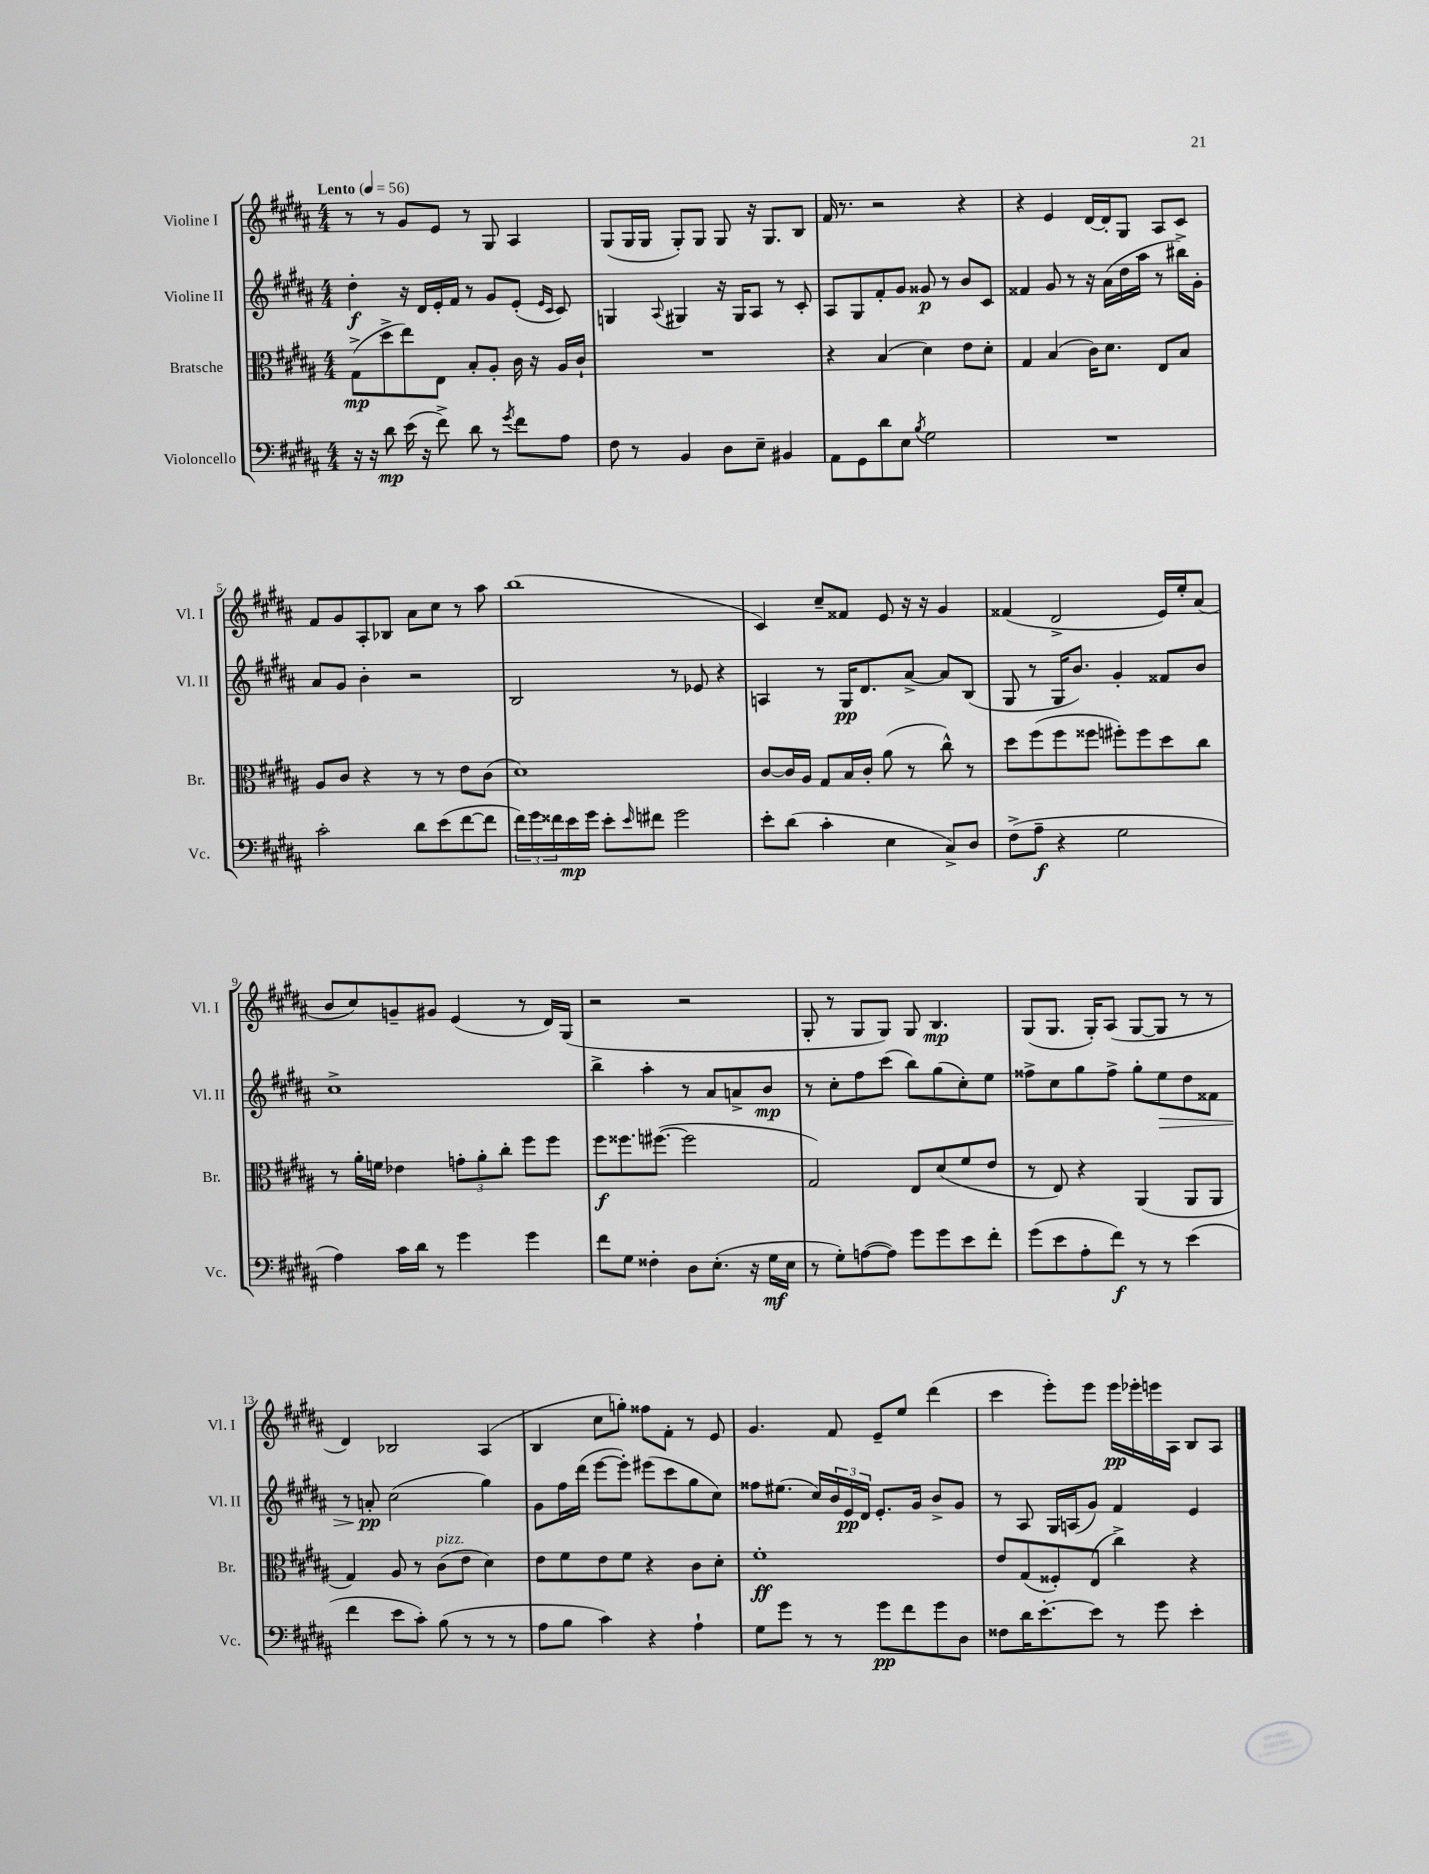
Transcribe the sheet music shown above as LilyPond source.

<<
\new StaffGroup <<
\new Staff = "s0" \with { instrumentName = "Violine I" shortInstrumentName = "Vl. I" } {
    \clef treble \key b \major \numericTimeSignature \time 4/4 \tempo "Lento" 4 = 56
    r8 r8 gis'8 e'8 r8 gis8 ais4 |
    gis8( gis16 gis16 gis8-.) gis8 gis8 r16 gis8. b8 |
    fis'16 r8. r2 r4 |
    r4 e'4 dis'16~ dis'16-. gis8 ais8 cis'8 |
    fis'8 gis'8 ais8-. bes8 ais'8 cis''8 r8 ais''8 |
    b''1( |
    cis'4) cis''8-- fisis'8 e'8 r16 r16 gis'4 |
    fisis'4( dis'2-> e'16) e''16-. ais'8( |
    b'8 cis''8) g'8-- gis'8 e'4( r8 dis'16) gis16( |
    r2 r2 |
    gis8-. r8 gis8 gis8) gis8 b4.\mp |
    gis8( gis8. gis16-.) ais8( gis8~ gis8 r8 r8 |
    dis'4) bes2 ais4( |
    b4 cis''8 g''8-.) fisis''8 fis'8-. r8 e'8 |
    gis'4. fis'8 e'8-- e''8 dis'''4( |
    cis'''4 e'''8-.) e'''8 e'''16\pp ees'''16-. e'''16 ais16 b8 ais8 \bar "|." |
}
\new Staff = "s1" \with { instrumentName = "Violine II" shortInstrumentName = "Vl. II" } {
    \clef treble \key b \major \numericTimeSignature \time 4/4
    dis''4-.\f r16 dis'16 e'16-. fis'16 r8 gis'8 e'8-.( \grace { e'16 cis'16 } cis'8) |
    g4 \appoggiatura { ais8 } gis4 r16 gis16 ais8 r8 cis'8-. |
    ais8 gis8 fis'8-. gis'8 gisis'8\p r8 b'8 cis'8 |
    fisis'4 gis'8 r8 r16 ais'16( dis''16 ais''16 r8 bis''16->) gis'16-. |
    ais'8 gis'8 b'4-. r2 |
    b2 r8 ees'8 r4 |
    a4 r8 gis16\pp dis'8. ais'8~-> ais'8 b8( |
    gis8 r8 gis16 b'8.) gis'4-. fisis'8 b'8 |
    cis''1-> |
    b''4-> ais''4-. r8 ais'8 a'8-> b'8\mp |
    r8 cis''8-. fis''8 cis'''8( b''8) gis''8( cis''8-.) e''8 |
    fisis''8-> cis''8 gis''8 fisis''8-> gis''8-. e''8\> dis''8 fisis'8 |
    r8 a'8-.\pp\! cis''2( gis''4) |
    gis'8 fis''16 dis'''16( e'''8~ e'''8-.) eis'''8( cis'''8 gis''8 cis''8) |
    fisis''8 eis''8.( cis''16) \tuplet 3/2 { b'16 e'16\pp dis'16 } e'8.-. gis'16 b'8-> gis'8 |
    r8 ais8 gis16 a16( gis'8) fis'4 e'4 \bar "|." |
}
\new Staff = "s2" \with { instrumentName = "Bratsche" shortInstrumentName = "Br." } {
    \clef alto \key b \major \numericTimeSignature \time 4/4
    gis8->\mp( dis''8-> e''8) e8 b8-. ais8-. cis'16 r16 ais16 cis'16-! |
    R1 |
    r4 b4( dis'4) e'8 dis'8-. |
    gis4 b4( cis'16) dis'8. e8 b8 |
    ais8 cis'8 r4 r8 r8 e'8 cis'8( |
    dis'1) |
    cis'8~ cis'16 ais16 gis8 b16 cis'16-. ais'8( r8 cis''8-^) r8 |
    dis''8 fis''8( fis''8 fisis''8 fis''8-.) fis''8 dis''8 cis''8 |
    r8 ais'16-. f'16 ees'4 \tuplet 3/2 { g'8-. ais'8-. cis''8-. } fis''8 fis''8 |
    fis''8\f fisis''8. fis''8.~( fis''2 |
    gis2) e8 dis'8( fis'8 e'8 |
    r8 e8) r4 ais,4( ais,8 ais,8 |
    gis4) ais8 r8 cis'8^\markup { \italic "pizz." }( e'8 dis'4) |
    e'8 fis'8 e'8 fis'8 r4 cis'8 dis'8-. |
    fis'1-.\ff |
    e'8 gis8( fisis8-.) e8( cis''4->) r4 \bar "|." |
}
\new Staff = "s3" \with { instrumentName = "Violoncello" shortInstrumentName = "Vc." } {
    \clef bass \key b \major \numericTimeSignature \time 4/4
    r16 r16 dis'8\mp e'16( r16 fis'8->) dis'8 r8 \acciaccatura { gis'8 } fis'8 ais8 |
    fis8 r8 b,4 dis8 e8-- bis,4 |
    ais,8 gis,8 dis'8 e8 \acciaccatura { b8 } gis2 |
    R1 |
    cis'2-. dis'8 e'8( fis'8~ fis'8 |
    \tuplet 3/2 { fis'16) gis'16 fisis'16 } e'16\mp gis'16 e'8-. \grace { e'16 } fis'8 gis'2 |
    e'8-. dis'8( cis'4-. e4 cis8->) dis8 |
    fis8->( ais8--\f r4 gis2 |
    ais4) cis'16 dis'16 r8 gis'4 gis'4 |
    fis'8 gis8 fisis4-. dis8 e8.-.( r16 gis16\mf e16 |
    r8 gis8-.) a8~( a8) gis'8 gis'8 e'8 fis'8-. |
    gis'8( e'8 ais8-. fis'8\f) r8 r8 e'4( |
    fis'4 e'8 cis'8-.) b8( r8 r8 r8 |
    ais8 b8 cis'4) r4 ais4-! |
    gis8 gis'8 r8 r8 gis'8\pp fis'8 gis'8 dis8 |
    fisis8 dis'16 e'8.~-. e'8 r8 gis'8 e'4-. \bar "|." |
}
>>
>>
